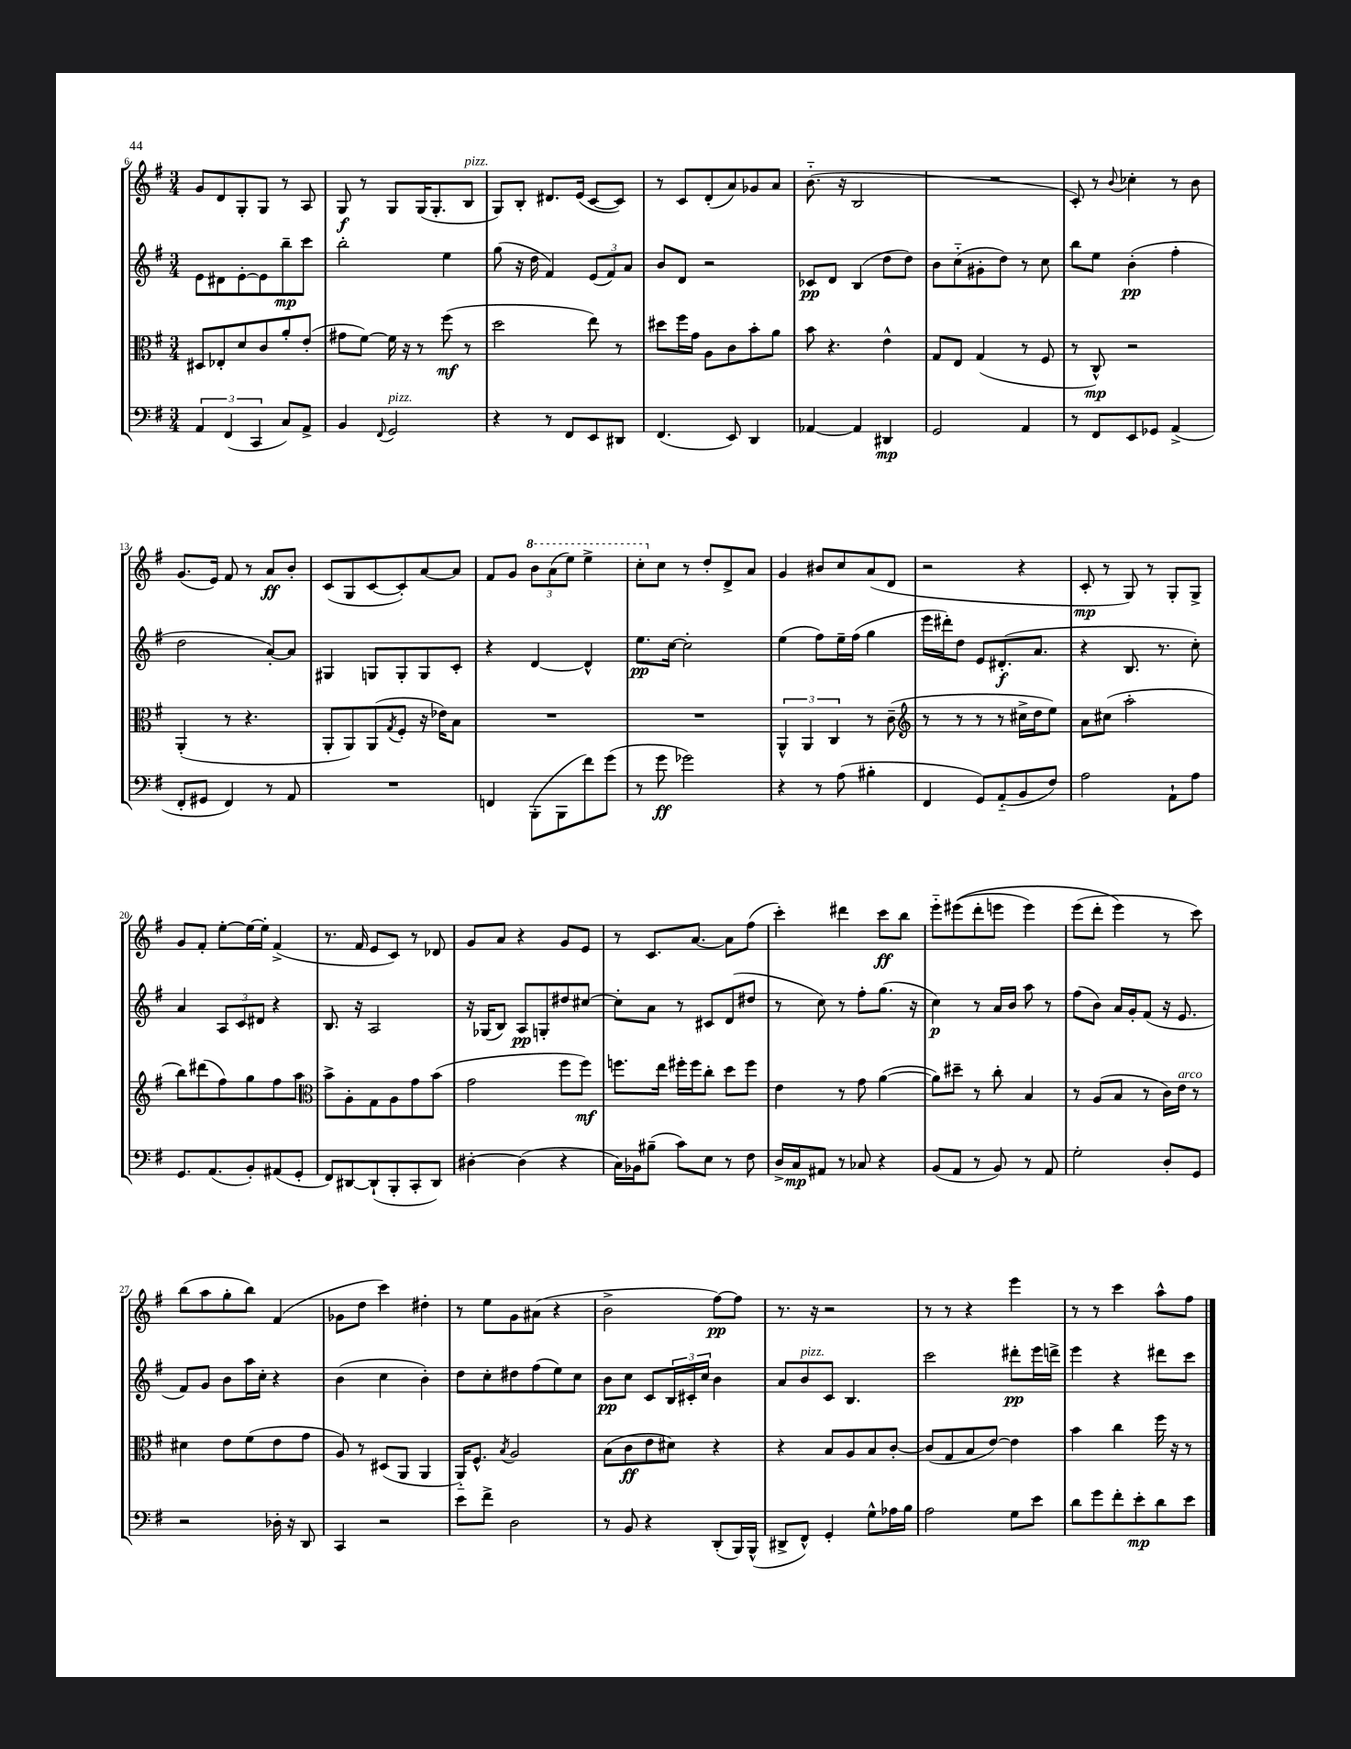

**kern	**dynam	**kern	**dynam	**kern	**dynam	**kern	**dynam
*part4	*part4	*part3	*part3	*part2	*part2	*part1	*part1
*staff4	*staff4	*staff3	*staff3	*staff2	*staff2	*staff1	*staff1
*clefF4	*	*clefC3	*	*clefG2	*	*clefG2	*
*k[f#]	*	*k[f#]	*	*k[f#]	*	*k[f#]	*
*M3/4	*	*M3/4	*	*M3/4	*	*M3/4	*
=6	=6	=6	=6	=6	=6	=6	=6
6AA/	.	8D#X/L	.	8e\L	.	8g/L	.
.	.	8E-X'/	.	8d#X\	.	8d/	.
(6FF#/	.	.	.	.	.	.	.
.	.	8d/	.	[8e'\	.	8G'/	.
6CC/	.	.	.	.	.	.	.
.	.	8c/	.	8e\]	.	8G/J	.
8C/L)	.	8a'/	.	8bb~\	mp	8r	.
8AA^/J	.	(8e'/J	.	8ccc\J	.	8A/	.
=7	=7	=7	=7	=7	=7	=7	=7
4BB/	.	8g#X\L	.	2bb'\	.	8G/	f
.	.	[8f#\J)	.	.	.	8r	.
8qqFF#/	.	.	.	.	.	.	.
!LO:TX:a:i:t=pizz.	!	!	!	!	!	!	!
2GG/	.	16f#\]	.	.	.	8G/L	.
.	.	16r	.	.	.	.	.
.	.	8r	.	.	.	(16G/K	.
.	.	.	.	.	.	8.G'/	.
.	.	(8ff#\	mf	4ee\	.	.	.
!	!	!	!	!	!	!LO:TX:a:i:t=pizz.	!
.	.	8r	.	.	.	8B/J	.
=8	=8	=8	=8	=8	=8	=8	=8
4r	.	2dd\	.	(8gg\	.	8G/L)	.
.	.	.	.	16r	.	8B'/J	.
.	.	.	.	16dd\	.	.	.
8r	.	.	.	4f#/)	.	8.d#X/L	.
8FF#/L	.	.	.	.	.	.	.
.	.	.	.	.	.	(16e/Jk	.
8EE/	.	8ee\)	.	(12e/L	.	[8c/L	.
.	.	.	.	12f#/)	.	.	.
8DD#X/J	.	8r	.	.	.	8c/J])	.
.	.	.	.	12a/J	.	.	.
=9	=9	=9	=9	=9	=9	=9	=9
(4.FF#/	.	8dd#X\L	.	8b/L	.	8r	.
.	.	16ff#\L	.	8d/J	.	8c/L	.
.	.	16g\JJ	.	.	.	.	.
.	.	8A\L	.	2r	.	(8d'/	.
8EE/)	.	8c\	.	.	.	8a/)	.
4DD/	.	8b'\	.	.	.	8g-X/	.
.	.	8a\J	.	.	.	8a/J	.
=10	=10	=10	=10	=10	=10	=10	=10
[4AA-X/	.	8b\	.	8c-X/L	pp	(8.b\	.
.	.	4.r	.	8d/J	.	.	.
.	.	.	.	.	.	16r	.
4AA-/]	.	.	.	(4B/	.	2B/	.
4DD#X/	mp	4e^^\	.	8dd\L	.	.	.
.	.	.	.	8dd\J)	.	.	.
=11	=11	=11	=11	=11	=11	=11	=11
2GG/	.	8G/L	.	8b\L	.	2.r	.
.	.	8E/J	.	(8cc\	.	.	.
.	.	(4G/	.	8g#X'\	.	.	.
.	.	.	.	8dd\J)	.	.	.
4AA/	.	8r	.	8r	.	.	.
.	.	8F#/	.	8cc\	.	.	.
=12	=12	=12	=12	=12	=12	=12	=12
8r	.	8r	.	8bb\L	.	8c'/)	.
8FF#/L	.	8C^^/)	mp	8ee\J	.	8r	.
.	.	.	.	.	.	8qqb/	.
8EE/	.	2r	.	(4b'\	pp	4cc-X'\	.
8GG-X/J	.	.	.	.	.	.	.
(4AA^/	.	.	.	4ff#'\	.	8r	.
.	.	.	.	.	.	8b\	.
!!LO:LB:g=z
=13	=13	=13	=13	=13	=13	=13	=13
8FF#'/L	.	(4AA'/	.	2dd\	.	(8.g/L	.
8GG#X/J	.	.	.	.	.	.	.
.	.	.	.	.	.	16e/Jk)	.
4FF#/)	.	8r	.	.	.	8f#/	.
.	.	4.r	.	.	.	8r	.
8r	.	.	.	[8a'/L)	.	8a/L	ff
8AA/	.	.	.	8a/J]	.	8b'/J	.
=14	=14	=14	=14	=14	=14	=14	=14
2.r	.	8AA'/L	.	4G#X/	.	(8c/L	.
.	.	8AA/)	.	.	.	8G/	.
.	.	(8AA/	.	8Gn/L	.	[8c/	.
.	.	8qG/	.	.	.	.	.
.	.	8F#'/J	.	8G'/	.	8c'/])	.
.	.	16r	.	8G/	.	[8a/	.
.	.	16e-X\KL)	.	.	.	.	.
.	.	8B\J	.	8c'/J	.	8a/J]	.
=15	=15	=15	=15	=15	=15	=15	=15
4FFn/	.	2.r	.	4r	.	8f#/L	.
.	.	.	.	.	.	8g/J	.
*	*	*	*	*	*	*8va	*
(8BBB'\L	.	.	.	[4d/	.	12bb\L	.
.	.	.	.	.	.	(12aa\	.
8BBB\	.	.	.	.	.	.	.
.	.	.	.	.	.	12eee\J)	.
8f#\)	.	.	.	4d^^/]	.	4eee^\	.
(8g\J	.	.	.	.	.	.	.
=16	=16	=16	=16	=16	=16	=16	=16
8r	.	2.r	.	8.ee\L	pp	8ccc'\L	.
*	*	*	*	*	*	*X8va	*
8g\	ff	.	.	.	.	8cc\J	.
.	.	.	.	[16cc\Jk	.	.	.
2g-X\)	.	.	.	2cc'\]	.	8r	.
.	.	.	.	.	.	8dd'/L	.
.	.	.	.	.	.	8d^/	.
.	.	.	.	.	.	8a/J	.
=17	=17	=17	=17	=17	=17	=17	=17
4r	.	6AA^^/	.	(4ee\	.	4g/	.
.	.	6AA/	.	.	.	.	.
8r	.	.	.	8ff#\L)	.	8b#X/L	.
.	.	6C/	.	.	.	.	.
(8A\	.	.	.	16ee~\L	.	8cc/	.
.	.	.	.	(16ff#\JJ	.	.	.
4B#X'\	.	8r	.	4gg\	.	(8a/	.
.	.	(8c~\	.	.	.	8d/J	.
=18	=18	=18	=18	=18	=18	=18	=18
*	*	*clefG2	*	*	*	*	*
4FF#/	.	8r	.	16eee\LL	.	2r	.
.	.	.	.	16ddd#X'\J)	.	.	.
.	.	8r	.	8dd\J	.	.	.
8GG/L)	.	8r	.	8e/L	.	.	.
(8AA/	.	8r	.	(8.d#X'/	f	.	.
8BB/	.	16cc#X^\LL	.	.	.	4r	.
.	.	16dd\J	.	8.a/J	.	.	.
8F#/J)	.	8ee\J)	.	.	.	.	.
=19	=19	=19	=19	=19	=19	=19	=19
2A\	.	8a\L	.	4r	.	8c'/	mp
.	.	(8cc#X\J	.	.	.	8r	.
.	.	2aa'\	.	8.B/	.	8G/)	.
.	.	.	.	.	.	8r	.
.	.	.	.	8.r	.	.	.
8AA`\L	.	.	.	.	.	8G'/L	.
8A\J	.	.	.	8cc'\)	.	8G^/J	.
!!LO:LB:g=z
=20	=20	=20	=20	=20	=20	=20	=20
8.GG/L	.	8bb\L)	.	4a/	.	8g/L	.
.	.	(8ddd#X\	.	.	.	8f#'/J	.
(8.AA/	.	.	.	.	.	.	.
.	.	8ff#\)	.	12A/L	.	[8ee'\L	.
.	.	.	.	12c/	.	.	.
8BB'/)	.	8gg\	.	.	.	16ee\L_	.
.	.	.	.	12d#X/J	.	.	.
.	.	.	.	.	.	16ee'\JJ]	.
(8AA#X/	.	8ff#\	.	4r	.	(4f#^/	.
8GG'/J	.	8aa\J	.	.	.	.	.
=21	=21	=21	=21	=21	=21	=21	=21
*	*	*clefC3	*	*	*	*	*
8FF#/L)	.	8b^\L	.	8.B/	.	8.r	.
[8DD#X/	.	8A'\	.	.	.	.	.
.	.	.	.	16r	.	16f#/	.
(8DD#`/]	.	8G\	.	2A/	.	8e/L	.
8BBB'/	.	8A\	.	.	.	8c/J)	.
8CC'/	.	8g\	.	.	.	8r	.
8DD#/J)	.	(8b\J	.	.	.	8d-X/	.
=22	=22	=22	=22	=22	=22	=22	=22
[4D#X'\	.	2g\	.	16r	.	8g/L	.
.	.	.	.	(16G-X/KL	.	.	.
.	.	.	.	8B/J)	.	8a/J	.
(4D#\]	.	.	.	8A/L	pp	4r	.
.	.	.	.	8Gn'/	.	.	.
4r	.	8ff#\L	.	8dd#X/	.	8g/L	.
.	.	8ff#\J)	mf	[8cc#X/J	.	8e/J	.
=23	=23	=23	=23	=23	=23	=23	=23
16C\LL)	.	8.ffn\L	.	8cc#'\L]	.	8r	.
16BB-X\J	.	.	.	.	.	.	.
(8B#X~\J	.	.	.	8a\J	.	8.c/L	.
.	.	16ee\Jk	.	.	.	.	.
8c\L)	.	16ff#X'\LL	.	8r	.	.	.
.	.	16ff#\J	.	.	.	[8.a/J	.
8E\J	.	8cc'\J	.	8c#X/L	.	.	.
8r	.	8dd\L	.	(8d/	.	8a\L]	.
8F#\	.	8ff#\J	.	8dd#X/J	.	(8ff#\J	.
=24	=24	=24	=24	=24	=24	=24	=24
16D^/LL	.	4e\	.	8r	.	4ccc'\)	.
16C/J	mp	.	.	.	.	.	.
8AA#X/J	.	.	.	8cc\)	.	.	.
8r	.	8r	.	8r	.	4ddd#X\	.
8C-X/	.	8g\	.	8ff#'\L	.	.	.
4r	.	([4a\	.	(8.gg\J	.	8ccc\L	ff
.	.	.	.	.	.	8bb\J	.
.	.	.	.	16r	.	.	.
=25	=25	=25	=25	=25	=25	=25	=25
(8BB/L	.	8a\L])	.	4cc\)	p	8eee\L	.
8AA/J	.	8dd#X~\J	.	.	.	((8eee#X\	.
8r	.	8r	.	8r	.	8ddd'\	.
8BB/)	.	8cc'\	.	16a/LL	.	8eeen\J	.
.	.	.	.	16b/JJ	.	.	.
8r	.	4B/	.	8aa\	.	4eee\)	.
8AA/	.	.	.	8r	.	.	.
=26	=26	=26	=26	=26	=26	=26	=26
2G'\	.	8r	.	(8ff#\L	.	(8eee\L	.
.	.	(8A/L	.	8b\J)	.	8ddd'\J	.
.	.	8B/J	.	16a/LL	.	4eee\)	.
.	.	.	.	16g'/J	.	.	.
.	.	8r	.	(8f#/J	.	.	.
8D'/L	.	16c\LL)	.	16r	.	8r	.
!	!	!LO:TX:a:i:t=arco	!	!	!	!	!
.	.	16e\JJ	.	8.e/	.	.	.
8GG/J	.	8r	.	.	.	8ccc\)	.
!!LO:LB:g=z
=27	=27	=27	=27	=27	=27	=27	=27
2r	.	4d#X\	.	8f#/L)	.	(8bb\L	.
.	.	.	.	8g/J	.	8aa\	.
.	.	8e\L	.	8b\L	.	8gg'\	.
.	.	(8f#\	.	16aa\L	.	8bb\J)	.
.	.	.	.	16cc'\JJ	.	.	.
16D-X'\	.	8e\	.	4r	.	(4f#/	.
16r	.	.	.	.	.	.	.
8DD/	.	8g\J	.	.	.	.	.
=28	=28	=28	=28	=28	=28	=28	=28
4CC/	.	8A/)	.	(4b\	.	8g-X\L	.
.	.	8r	.	.	.	8dd\J	.
2r	.	(8D#X/L	.	4cc\	.	4ccc\)	.
.	.	8AA/J	.	.	.	.	.
.	.	4AA/	.	4b'\)	.	4dd#X'\	.
=29	=29	=29	=29	=29	=29	=29	=29
8e\L	.	16AA/KL)	.	8dd\L	.	8r	.
.	.	8.F#^^/J	.	.	.	.	.
8f#^\J	.	.	.	8cc'\	.	8ee\L	.
.	.	8qB/	.	.	.	.	.
2D\	.	2A/	.	8dd#X\	.	8g\	.
.	.	.	.	(8ff#\	.	(8a#X\J	.
.	.	.	.	8ee\)	.	4r	.
.	.	.	.	8cc\J	.	.	.
=30	=30	=30	=30	=30	=30	=30	=30
8r	.	(8B\L	.	8b\L	pp	2b^\	.
8BB/	.	8c\	ff	8cc\J	.	.	.
4r	.	8e\	.	8c/L	.	.	.
.	.	8d#X\J)	.	24B/L	.	.	.
.	.	.	.	24c#X'/	.	.	.
.	.	.	.	24cc/JJ	.	.	.
(8DD'/L	.	4r	.	4b\	.	[8ff#\L)	pp
16BBB/L)	.	.	.	.	.	8ff#\J]	.
(16BBB^^/JJ	.	.	.	.	.	.	.
=31	=31	=31	=31	=31	=31	=31	=31
8DD#X^/L	.	4r	.	8a/L	.	8.r	.
!	!	!	!	!LO:TX:a:i:t=pizz.	!	!	!
8FF#^^/J)	.	.	.	8b/	.	.	.
.	.	.	.	.	.	16r	.
4GG'/	.	8B/L	.	8c/J	.	2r	.
.	.	8A/	.	4.B/	.	.	.
8G^^\L	.	8B/	.	.	.	.	.
16A-X\L	.	[8c'/J	.	.	.	.	.
16B\JJ	.	.	.	.	.	.	.
=32	=32	=32	=32	=32	=32	=32	=32
2A\	.	(8c/L]	.	2ccc\	.	8r	.
.	.	8G/	.	.	.	8r	.
.	.	8B/	.	.	.	4r	.
.	.	[8e/J)	.	.	.	.	.
8G\L	.	4e\]	.	8ddd#X'\L	pp	4eee\	.
8e\J	.	.	.	16eee\L	.	.	.
.	.	.	.	16dddn^\JJ	.	.	.
=33	=33	=33	=33	=33	=33	=33	=33
8d\L	.	4b\	.	4eee\	.	8r	.
8g\	.	.	.	.	.	8r	.
8f#'\	.	4cc\	.	4r	.	4ccc\	.
8e'\	mp	.	.	.	.	.	.
8d\	.	16ff#\	.	8ddd#X\L	.	8aa^^\L	.
.	.	16r	.	.	.	.	.
8e\J	.	8r	.	8ccc\J	.	8ff#\J	.
==	==	==	==	==	==	==	==
*-	*-	*-	*-	*-	*-	*-	*-
